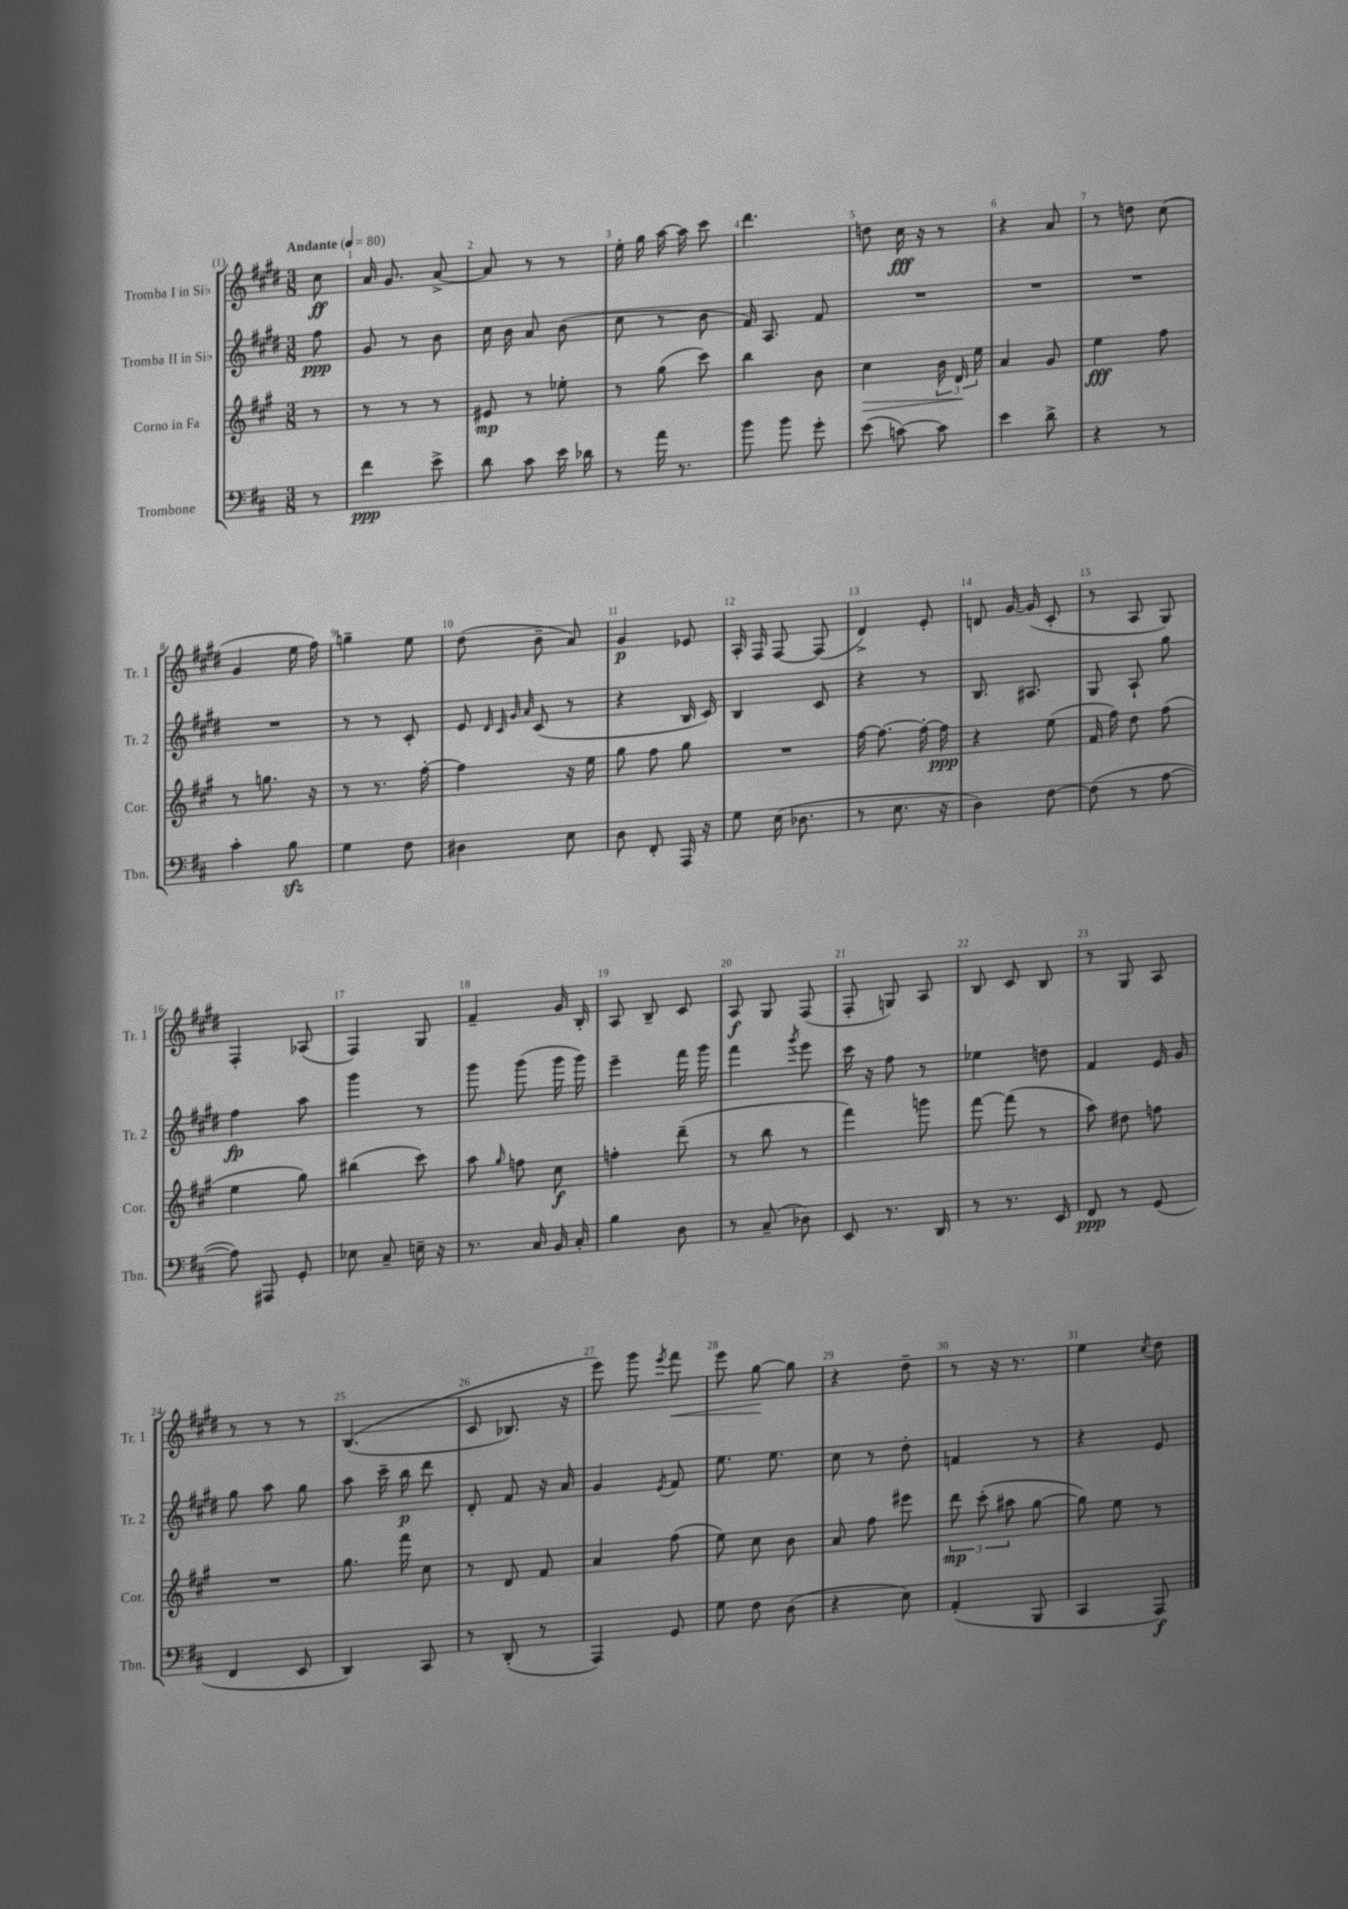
<<
\new StaffGroup <<
\new Staff = "s0" \with { instrumentName = "Tromba I in Sib" shortInstrumentName = "Tr. 1" } {
    \clef treble \key e \major \numericTimeSignature \time 3/8 \partial 8 \tempo "Andante" 4 = 80
    \autoBeamOff cis''8\ff |
    a'16 gis'8. a'8~-> |
    a'8 r8 r8 |
    e''16-. gis''16 a''16~ a''16 cis'''8 |
    dis'''4. |
    d''8 cis''16\fff r16 r8 |
    r4 a'8 |
    r8 d''8 cis''8( |
    gis'4 e''16 fis''16) |
    g''4-- e''8 |
    dis''8( b'8-- a'8) |
    gis'4\p ees'8 |
    a16-. fis16 fis8~ fis8( |
    dis'4->) e'8-. |
    d'8 gis'16~ gis'16( cis'8-. |
    r8 a8 gis8) |
    fis4-. aes8( |
    fis4) gis8 |
    fis'4-- gis'16 b16-. |
    a8 b8-- cis'8 |
    a8\f gis8 fis8( |
    fis8-. g8) a8 |
    b8 cis'8 b8 |
    r8 gis8 a8 |
    r8 r8 r8 |
    b4.(\( |
    cis'8 bes8.) r16 |
    e'''8\) gis'''8 \acciaccatura { e'''8 } fis'''8\< |
    e'''8 gis''8~\! gis''8 |
    r4 dis''8-- |
    r8 r16 r8. |
    e''4 \acciaccatura { cis''8 } dis''8 \bar "|." |
}
\new Staff = "s1" \with { instrumentName = "Tromba II in Sib" shortInstrumentName = "Tr. 2" } {
    \clef treble \key e \major \numericTimeSignature \time 3/8 \partial 8
    \autoBeamOff fis''8\ppp |
    gis'8 r8 b'8 |
    cis''16 b'16 a'8 b'8( |
    cis''8 r8 b'8 |
    fis'16) a8. fis'8 |
    R4. |
    R4. |
    R4. |
    R4. |
    r8 r8 cis'8-. |
    e'8 \grace { dis'32 cis'32 gis'32 a'32 } cis'8( r8 |
    r4 b16 cis'16) |
    b4 cis'8 |
    r4 r8 |
    b8. ais8. |
    gis8 a8-! gis''8 |
    fis''4\fp a''8 |
    gis'''4 r8 |
    gis'''8 gis'''8( gis'''16 gis'''16) |
    e'''4-- fis'''16 gis'''16 |
    fis'''4 \acciaccatura { gis'''8 } e'''8 |
    cis'''16 r16 fis''8 r8 |
    ees''4 d''8 |
    fis'4 e'16 gis'16 |
    gis''8 a''8 gis''8 |
    a''8 cis'''16-- b''16\p dis'''8 |
    dis'8-. fis'8 r16 a'16 |
    gis'4 \acciaccatura { e'8 } fis'8 |
    e''8. e''8. |
    cis''8 r8 dis''8-. |
    f'4 r8 |
    r4 e'8 \bar "|." |
}
\new Staff = "s2" \with { instrumentName = "Corno in Fa" shortInstrumentName = "Cor." } {
    \clef treble \key a \major \numericTimeSignature \time 3/8 \partial 8
    \autoBeamOff r8 |
    r8 r8 r8 |
    eis'8\mp r8 ees''8-. |
    r8 gis''8( cis'''8) |
    b''4 b'8 |
    cis''4\> \tuplet 3/2 { b'16 d'16\! e''16 } |
    a'4 gis'8 |
    e''4\fff fis''8 |
    r8 g''8. r16 |
    r8 r8. fis''16~-. |
    fis''4 r16 e''16 |
    gis''8 fis''8 gis''8 |
    R4. |
    fis''16~ fis''8.~ fis''16~-. fis''16\ppp |
    r4 e''8( |
    fis'16 fis''16) d''8 fis''8( |
    e''4 gis''8) |
    bis''4( cis'''8) |
    a''8 \grace { gis''16 } f''8 cis''8\f |
    f''4-. d'''8--( |
    r8 b''8 r8 |
    fis'''4) g'''8 |
    fis'''8~ fis'''8( r8 |
    a''8) dis''8 f''8 |
    R4. |
    gis''8. fis'''16 cis''8 |
    r8 d'8 fis'8 |
    a'4 fis''8( |
    e''8) cis''8 b'8 |
    a'8 fis''8 eis'''8 |
    \tuplet 3/2 { d'''8\mp cis'''8-.( ais''8 } gis''8~ |
    gis''8) e''8 r8 \bar "|." |
}
\new Staff = "s3" \with { instrumentName = "Trombone" shortInstrumentName = "Tbn." } {
    \clef bass \key d \major \numericTimeSignature \time 3/8 \partial 8
    \autoBeamOff r8 |
    fis'4\ppp e'8-> |
    d'8 cis'8 e'16 des'16 |
    r8 a'16 r8. |
    b'8 b'8 g'8-. |
    e'8( c'8~) c'8 |
    e'4 d'8-> |
    r4 r8 |
    cis'4-. b8\sfz |
    g4 fis8 |
    dis4 e8 |
    d8 fis,8-. a,,16 r16 |
    g8 e16( des8. |
    r8 e8. r16 |
    d4) fis8~ |
    fis8( r8 a8~ |
    a8) ais,,8 g,8-. |
    ees8 cis8-- e16-- r16 |
    r8. cis16 b,16 cis16-. |
    b4 d8 |
    r8 cis8--( des8) |
    e,8 r8. d,16 |
    r8 r8. e,16 |
    fis,8\ppp r8 g,8( |
    fis,4 e,8 |
    d,4) cis,8 |
    r8 d,8-.( r8 |
    a,,4) g,8 |
    g8 fis8 d8( |
    r4 e8) |
    a,4-.( b,,8 |
    cis,4 a,,8\f) \bar "|." |
}
>>
>>
\layout { \context { \Score \override BarNumber.break-visibility = ##(#f #t #t) barNumberVisibility = #all-bar-numbers-visible } }
